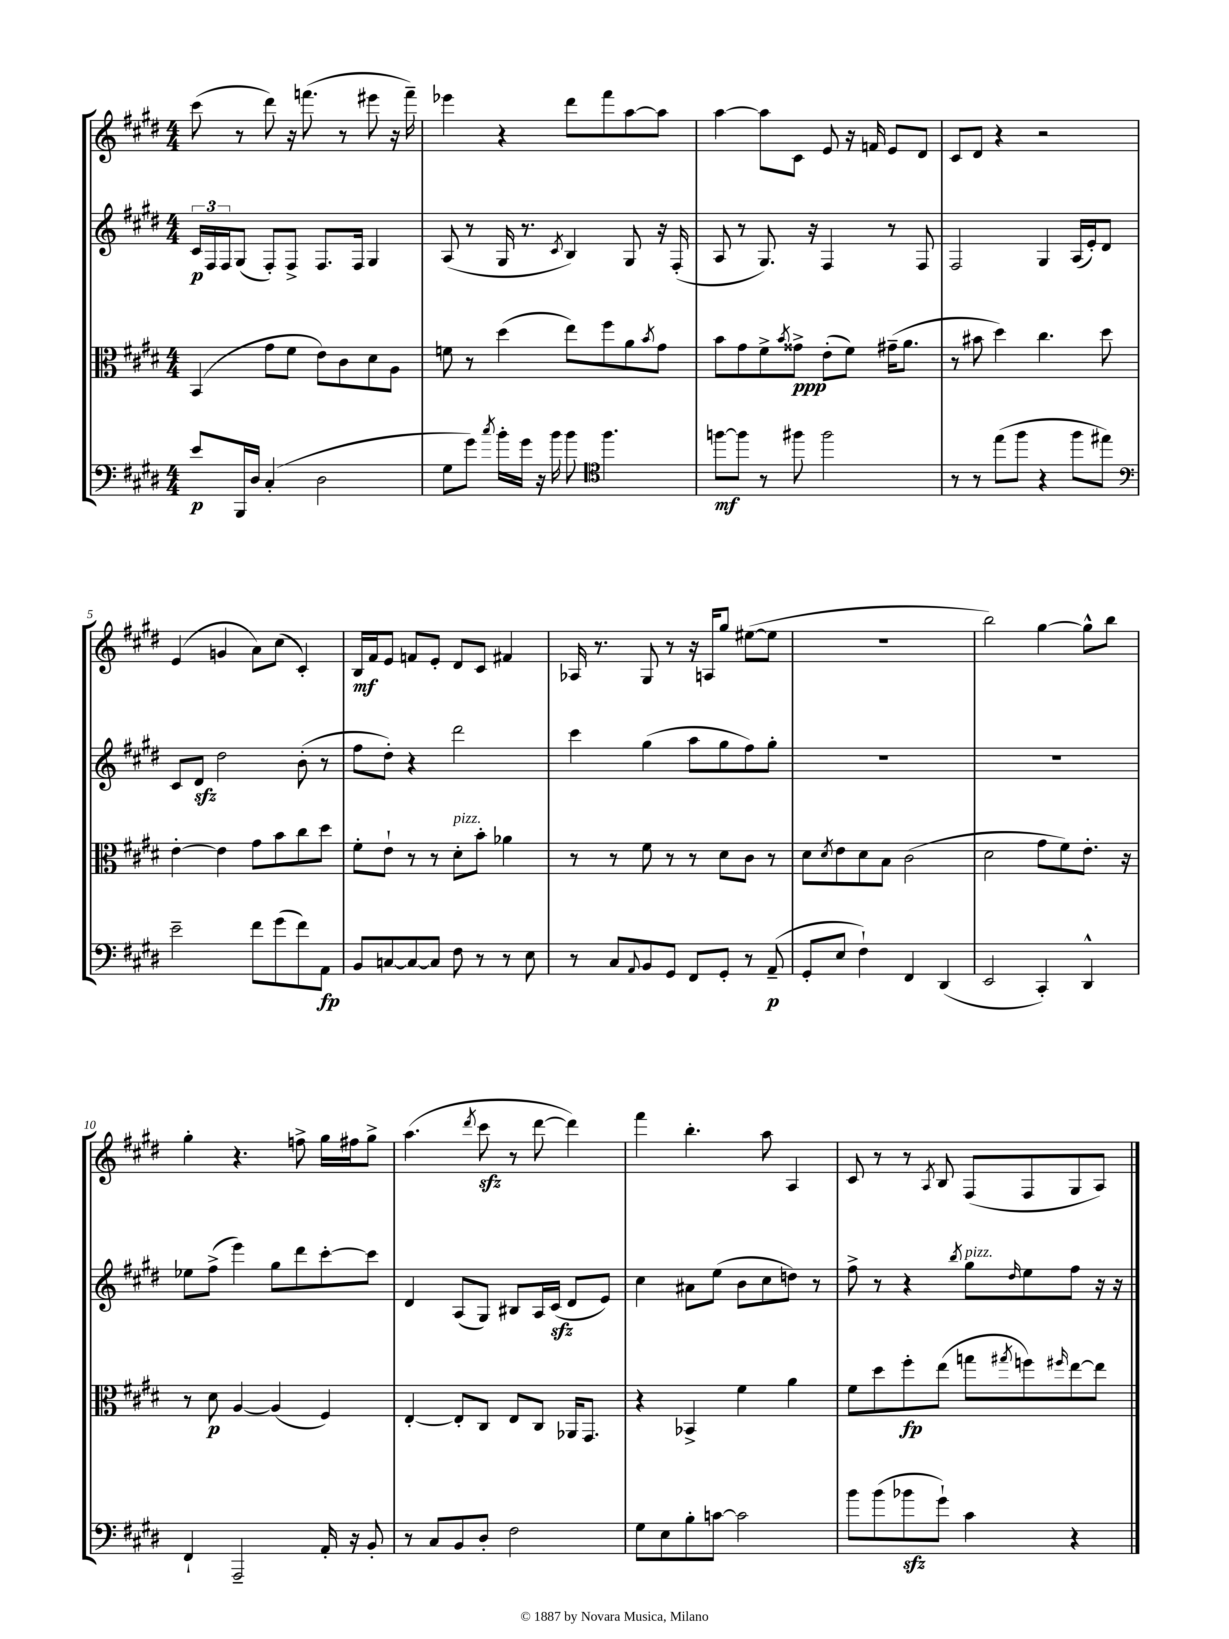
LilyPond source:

<<
\new StaffGroup <<
\new Staff = "s0" {
    \clef treble \key e \major \numericTimeSignature \time 4/4
    cis'''8( r8 dis'''8) r16 f'''8.( r8 eis'''8 r16 f'''16--) |
    ees'''4 r4 dis'''8 fis'''8 a''8~ a''8 |
    a''4~ a''8 cis'8 e'8 r16 f'16 e'8 dis'8 |
    cis'8 dis'8 r4 r2 |
    e'4( g'4 a'8) cis''8( cis'4-.) |
    b16\mf fis'16 e'8 f'8 e'8-. dis'8 cis'8 fis'4 |
    aes16 r8. gis8 r8 r16 a16 gis''8 eis''8~( eis''8 |
    R1 |
    b''2) gis''4~ gis''8-^ b''8 |
    gis''4-. r4. f''8-> gis''16 fis''16 gis''8-> |
    a''4.( \acciaccatura { dis'''8 } cis'''8\sfz r8 dis'''8~ dis'''4) |
    fis'''4 b''4.-. a''8 a4 |
    cis'8 r8 r8 \acciaccatura { a8 } b8 fis8( fis8 gis8 a8) \bar "|." |
}
\new Staff = "s1" {
    \clef treble \key e \major \numericTimeSignature \time 4/4
    \tuplet 3/2 { cis'16\p fis16 fis16 } gis8( fis8-.) fis8-> fis8. fis16 gis4 |
    a8( r8 gis16 r8. \acciaccatura { cis'8 } b4) gis8 r16 fis16-.( |
    a8 r8 gis8.) r16 fis4 r8 fis8 |
    fis2 gis4 a16( e'16-.) dis'8 |
    cis'8 dis'8\sfz dis''2 b'8-.( r8 |
    fis''8 dis''8-.) r4 dis'''2 |
    cis'''4 gis''4( a''8 gis''8 fis''8) gis''8-. |
    R1 |
    R1 |
    ees''8 fis''8->( e'''4) gis''8 dis'''8 cis'''8~-. cis'''8 |
    dis'4 a8( gis8) bis8 a16 cis'16\sfz( dis'8 e'8) |
    cis''4 ais'8 e''8( b'8 cis''8 d''8) r8 |
    fis''8-> r8 r4 \acciaccatura { b''8 } gis''8^\markup { \italic "pizz." } \grace { dis''16 } e''8 fis''8 r16 r16 \bar "|." |
}
\new Staff = "s2" {
    \clef alto \key e \major \numericTimeSignature \time 4/4
    b,4( gis'8 fis'8 e'8) cis'8 dis'8 a8 |
    f'8 r8 dis''4( e''8) fis''8 a'8 \acciaccatura { b'8 } gis'8 |
    b'8 gis'8 fis'8-> \acciaccatura { b'8 } gisis'8->\ppp e'8-.( fis'8) gis'16--( a'8. |
    r8 bis'8 dis''4) cis''4. dis''8 |
    e'4~-. e'4 gis'8 b'8 cis''8 dis''8 |
    fis'8-. e'8-! r8 r8 dis'8-.^\markup { \italic "pizz." } b'8-. aes'4 |
    r8 r8 fis'8 r8 r8 dis'8 cis'8 r8 |
    dis'8 \acciaccatura { dis'8 } e'8 dis'8 b8 cis'2( |
    dis'2 gis'8 fis'8) e'8.-. r16 |
    r8 dis'8\p a4~ a4( fis4) |
    e4~-. e8-. cis8 e8 cis8 aes,16 gis,8. |
    r4 bes,4-> fis'4 a'4 |
    fis'8 dis''8 fis''8-.\fp e''8( g''8 \acciaccatura { gis''8 } f''8) \grace { fis''16 } e''8~ e''8 \bar "|." |
}
\new Staff = "s3" {
    \clef bass \key e \major \numericTimeSignature \time 4/4
    e'8\p b,,16 dis16 cis4-.( dis2 |
    gis8 gis'8) \acciaccatura { cis''8 } b'16-. gis'16 r16 b'16 b'8 \clef tenor fis''4. |
    f''8~\mf f''8 r8 fis''8 fis''2 |
    r8 r8 e''8( fis''8 r4 fis''8 eis''8) |
    \clef bass e'2-- fis'8 gis'8( fis'8) a,8\fp |
    b,8 c8~ c8~ c8 fis8 r8 r8 e8 |
    r8 cis8 \appoggiatura { a,8 } b,8 gis,8 fis,8 gis,8-. r8 a,8--\p( |
    gis,8-. e8 fis4-!) fis,4 dis,4( |
    e,2 cis,4-.) dis,4-^ |
    fis,4-! a,,2-- a,16-. r16 b,8-. |
    r8 cis8 b,8 dis8-. fis2 |
    gis8 e8 b8-. c'8~ c'2 |
    b'8 b'8( bes'8\sfz gis'8-!) cis'4 r4 \bar "|." |
}
>>
>>
